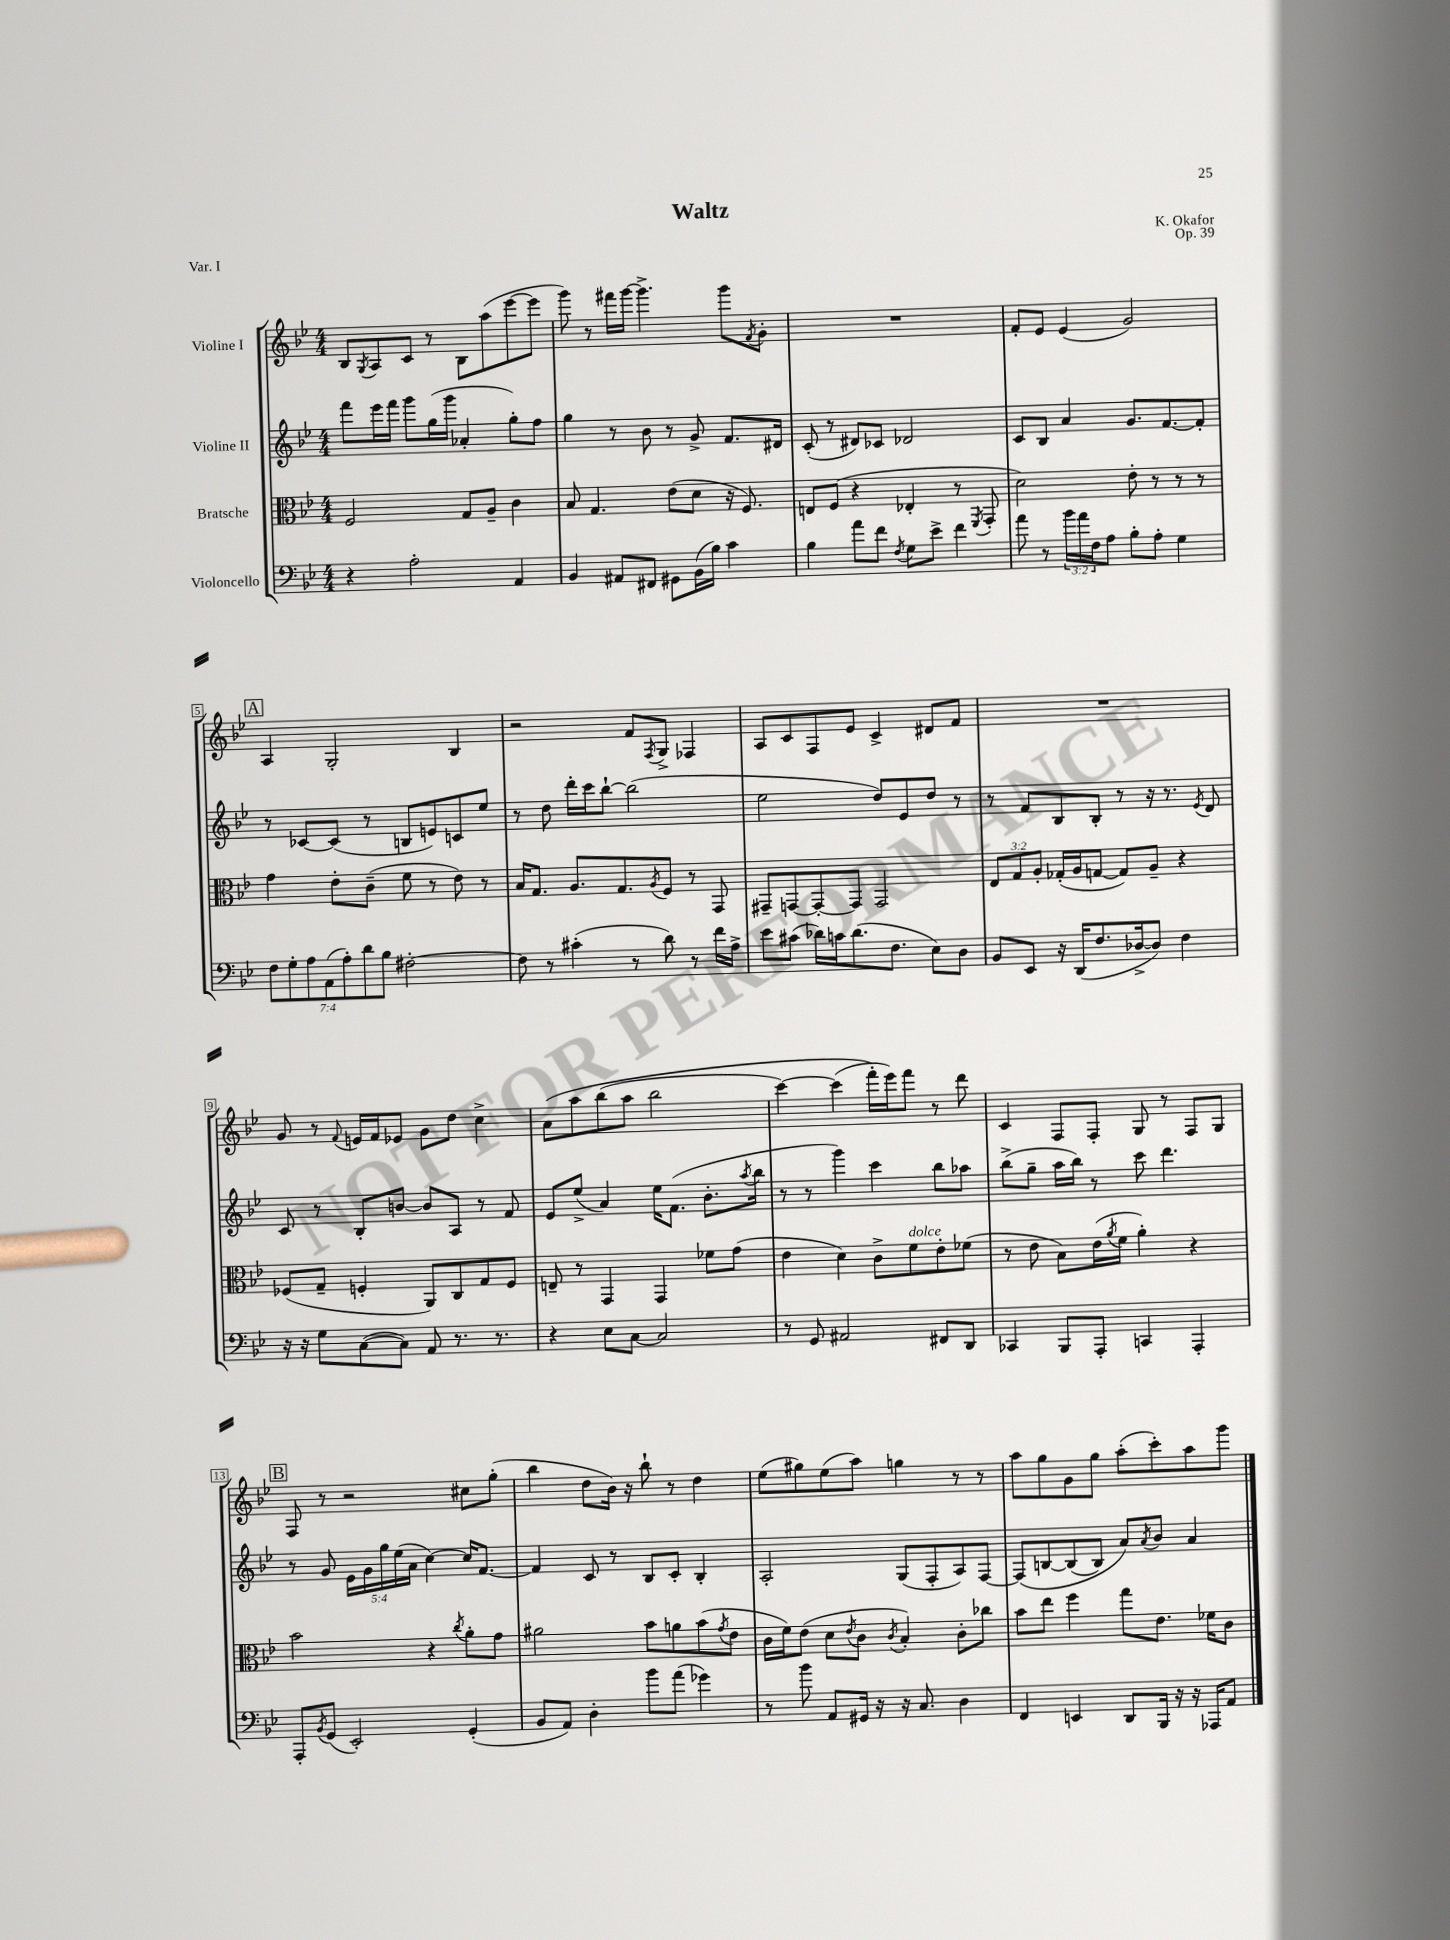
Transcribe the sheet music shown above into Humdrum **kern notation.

**kern	**kern	**kern	**kern
*part4	*part3	*part2	*part1
*staff4	*staff3	*staff2	*staff1
*I"Violoncello	*I"Bratsche	*I"Violine II	*I"Violine I
*clefF4	*clefC3	*clefG2	*clefG2
*k[b-e-]	*k[b-e-]	*k[b-e-]	*k[b-e-]
*M4/4	*M4/4	*M4/4	*M4/4
=1	=1	=1	=1
4r	2F/	8fff\L	8B-/L
.	.	.	8qG/
.	.	16eee-\L	8A/
.	.	16fff\JJ	.
2A'\	.	8ggg\L	8c/J
.	.	(16gg\L	8r
.	.	16ggg\JJ	.
.	8G/L	4a-X'/	8B-\L
.	8A~/J	.	(8aa\
4AA/	4c\	8gg'\L)	[8eee-\
.	.	8ff\J	8eee-\J]
=2	=2	=2	=2
4BB-/	8B-/	4gg\	8ggg\)
.	4.G/	.	8r
8AA#X/L	.	8r	16fff#X\LL
.	.	.	[16ggg\JJ
8FF#X/J	.	8b-\	4.ggg^\]
8GG#X\L	(8e-\L	8r	.
(16BB-\L	8d\J	8g^/	.
16B-\JJ)	.	.	.
4c\	16r	8.f/L	8ggg\L
.	8.F/)	.	.
.	.	.	8qf/
.	.	.	8g'\J
.	.	16d#X/Jk	.
=3	=3	=3	=3
4B-\	8En/L	(8c'/	1r
.	(8F/J	8r	.
8a\L	4r	8d#X/L)	.
8f\J	.	8c-X/J	.
8qF/	.	.	.
8G\L	4E-X'/	2d-X/	.
8e-^\J	.	.	.
4f\	8r	.	.
.	8qFF/	.	.
.	8GG'/	.	.
=4	=4	=4	=4
8a\	2d\)	8c/L	8f'/L
8r	.	8B-/J	8e-/J
24b-\LL	.	4a/	(4e-/
24a\	.	.	.
24F\J	.	.	.
8A\J	.	.	.
8B-'\L	8e-'\	8.g/L	2g/)
8A'\J	8r	.	.
.	.	[8.f/	.
4G\	8r	.	.
.	8r	8f'/J]	.
!!LO:LB:g=z
!!LO:REH:place=s1:t=A
=5	=5	=5	=5
14F\L	4g\	8r	4A/
14G'\	.	.	.
.	.	[8c-X/L	.
14A\	.	.	.
(14AA\	.	.	.
.	8e-'\L	(8c-/J]	2G'/
14A'\)	.	.	.
14d\	.	.	.
.	(8c~\J	8r	.
14B-\J	.	.	.
[2F#X'\	8f\	8Bn/L	.
.	8r	8en/)	.
.	8e-\)	8cn/	4B-/
.	8r	8ee-/J	.
=6	=6	=6	=6
8F#\]	16B-/KL	8r	2r
.	8.G/J	.	.
8r	.	8dd\	.
(4c#X'\	8.A/L	16ddd'\LL	.
.	.	16ccc\J	.
.	.	[8bb-`\J	.
.	8.G/	.	.
8r	.	(2bb-\]	8f/L
.	8qA/	.	8qF/
8d\)	8F/J	.	8G^/J
8r	8r	.	4F-X/
16f\LL	8GG/	.	.
16A^\JJ	.	.	.
=7	=7	=7	=7
8e-\L	8GG#X~/L	2ee-\	8A/L
(8c#X\J	[8GGn/	.	8c/
16d-X\LL)	8GG'/_	.	8F/
16cn\J	.	.	.
(8.d-\	8GG/J]	.	8e-/J
.	2GG/	8dd/L)	4c^/
8.F\J	.	.	.
.	.	8e-/	.
8E-\L)	.	8dd/J	8d#X/L
8D\J	.	8r	8f/J
=8	=8	=8	=8
8BB-/L	12E-/L	8r	1r
.	12G/	.	.
8EE-/J	.	8f/L	.
.	12A'/J	.	.
16r	(16G-X'/LL	8B-/	.
(16DD/KL	16A/J	.	.
8.F/	[8Gn/J	8B-'/J	.
.	8G/L])	8r	.
[16D-X^/k	.	.	.
8D-/J])	8A~/J	16r	.
.	.	8.r	.
4F\	4r	.	.
.	.	8qe-/	.
.	.	8d/	.
!!LO:LB:g=z
=9	=9	=9	=9
16r	(8F-X/L	8c/	8g/
16r	.	.	.
8G\L	8G~/J	8r	8r
.	.	.	8qqf/
([8C\	4Fn'/	8B-'/L	16en/LL
.	.	.	16f/J
8C\J])	.	[8bn/J	8e-X/J
8AA/	8AA/L)	8b/L]	8g\L
8.r	8C/	8A/J	8dd\J
.	8G/	8r	4cc^\
8.r	.	.	.
.	8F/J	8f/	.
=10	=10	=10	=10
4r	8En~/	8e-/L	(8a\L
.	8r	(8ee-^/J	8aa\
8E-\L	4GG/	4a/)	(8bb-\
[8C\J	.	.	8aa\J
2C/]	4GG/	16ee-\KL	2bb-\
.	.	(8.f\J	.
.	8f-X\L	8.b-'\L	.
.	(8g\J	.	.
.	.	8qaa/	.
.	.	16bb-\Jk	.
=11	=11	=11	=11
8r	4e-\	8r	[4ccc\)
8GG/	.	8r	.
2AA#X/	4d\)	4ggg\)	(4ccc\]
.	8c^\L	4ccc\	16fff'\LL)
.	.	.	16eee-\J)
!	!LO:TX:a:i:t=dolce	!	!
.	8f\	.	8fff\J
8FF#X/L	8e-'\	8bb-\L	8r
8DD/J	(8f-X\J	8aa-X\J	8ddd\
=12	=12	=12	=12
4CC-X/	8r	(8bb-^\L	4c/
.	8e-\	8gg~\J	.
8BBB-/L	8B-\L)	16aa\LL	8F/L
.	.	16bb-\JJ)	.
8AAA'/J	(16e-\L	8r	8F'/J
.	8qa/	.	.
.	16f\JJ	.	.
4CCn/	4a'\)	8ccc\	8G/
.	.	4.ddd\	8r
4AAA'/	4r	.	8F/L
.	.	.	8G/J
!!LO:LB:g=z
!!LO:REH:place=s1:t=B
=13	=13	=13	=13
8AAA'/L	2b-\	8r	8F/
8qBB-/	.	.	.
(8GG/J	.	8g/	8r
2EE-'/)	.	20e-\LL	2r
.	.	20g\	.
.	.	20gg\	.
.	.	(20ee-\	.
.	.	20a\JJ	.
.	4r	[4cc\)	.
.	8qcc/	.	.
(4GG'/	8a'\L	16cc/KL]	8cc#X\L
.	.	[8.f/J	.
.	8g\J	.	(8gg'\J
=14	=14	=14	=14
8BB-/L	2a#X\	4f/]	4bb-\
8AA/J)	.	.	.
4D'\	.	8c/	8dd\L
.	.	8r	16b-\Jk)
.	.	.	16r
8b-\L	8b-\L	8B-/L	8bb-`\
(8a\J	8an\	8c'/J	8r
4g-X\)	(8b-\	4B-'/	4dd\
.	8qg/	.	.
.	8e-\J	.	.
=15	=15	=15	=15
8r	16c\LL	2A'/	(8ee-\L
.	16f\J)	.	.
8b-\	(8e-\J	.	8gg#X\)
8AA/L	8d\L	.	(8ee-\
.	8qe-/	.	.
16GG#X/Jk	8c\J	.	8aa\J)
16r	.	.	.
.	8qc/	.	.
16r	4B-'/)	(8G/L	4ggn\
8.C/	.	.	.
.	.	8F'/	.
4D\	8c'\L	8A/)	8r
.	8cc-X\J	[8F/J	8r
=16	=16	=16	=16
4FF/	8b-\L	(8F/L]	8aa\L
.	8ee-\J	[8Bn/	8gg\
4EEn/	4ff\	(8B/]	8g\
.	.	8B/J)	8gg\J
8DD/L	8gg\L	8a/L)	(8aa'\L
.	.	8qa/	.
16BBB-/Jk	8.e-\J	8b-/J	8ccc'\)
16r	.	.	.
16r	.	4a/	8aa\
16AAA-X/KL	16f-X\KL	.	.
8AA/J	8c\J	.	8ggg\J
==	==	==	==
*-	*-	*-	*-
